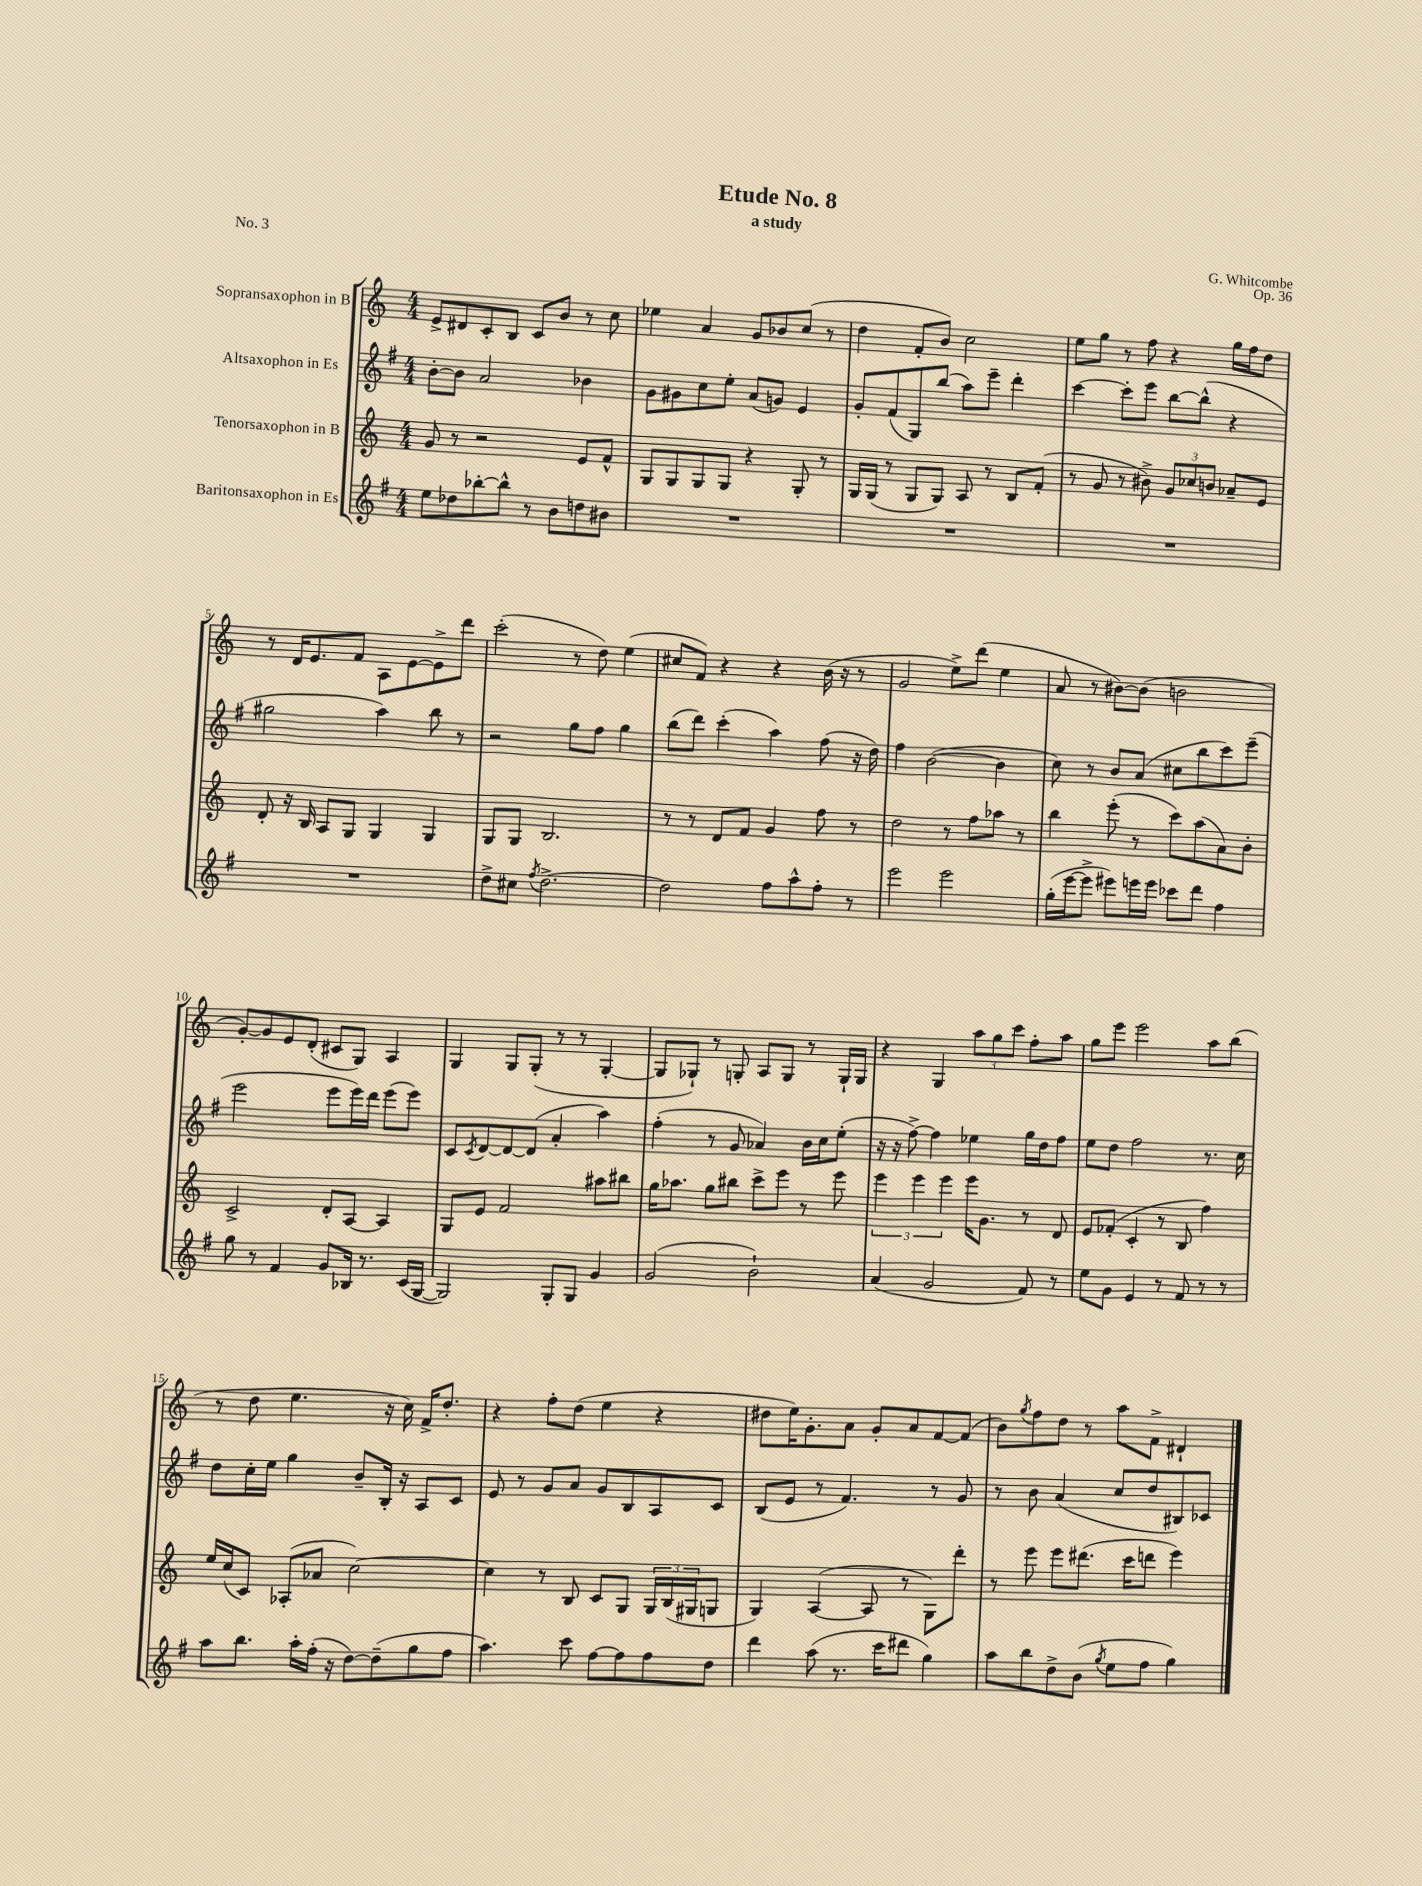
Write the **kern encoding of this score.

**kern	**kern	**kern	**kern
*staff4	*staff3	*staff2	*staff1
*clefG2	*clefG2	*clefG2	*clefG2
*k[f#]	*k[]	*k[f#]	*k[]
*M4/4	*M4/4	*M4/4	*M4/4
8ee\L	8g/	[8b'\L	8e^/L
8dd-\	8r	8b\]J	8d#/
[8bb-'\	2r	2a/	8c'/
8bb-^^\]J	.	.	8B/J
8r	.	.	8c/L
8b\L	.	.	8b/J
8dd\	8e/L	4b-\	8r
8b#\J	8f^^/J	.	8cc\
=	=	=	=
1r	8G/L	8g\L	4ee-\
.	8G/	8g#\	.
.	8G/	8cc\	4a/
.	8G/J	8ee'\J	.
.	4r	(8a/L	8g/L
.	.	8g/J)	8b-/
.	8G'/	4e/	(8cc/J
.	8r	.	8r
=	=	=	=
1r	16G/LL	8g'/L	4dd\
.	(16G/JJ	.	.
.	8r	(8f#/	.
.	8G/L	8G/)	8f'/L
.	8G/J)	(8bb/J	8b/J)
.	8A/	8aa\L)	2cc\
.	8r	8eee~\J	.
.	8B/L	4ddd'\	.
.	(8f'/J	.	.
=	=	=	=
1r	8r	[4ccc\	8ee\L
.	8g/	.	8gg\J
.	8r	8ccc'\]L	8r
.	8b#^\)	8eee\J	8ff\
.	12g/L	[8bb\L	4r
.	12cc-/	.	.
.	.	(8bb^^\]J	.
.	12b/J	.	.
.	8a-~/L	4r	16gg\LL
.	.	.	16ff\J
.	8e/J	.	8dd\J
=	=	=	=
1r	8d'/	2gg#\	8r
.	16r	.	16d/LK
.	16B/	.	8.e/
.	8A/L	.	.
.	8G/J	.	8f/J
.	4G/	4aa\)	8A\L
.	.	.	[8e\
.	4G/	8bb\	8e^\]
.	.	8r	8ddd\J
=	=	=	=
8dd^\L	8G/L	2r	(2ccc'\
8cc#\J	8G/J	.	.
8qff#/	.	.	.
[2.dd^\	2.B/	.	.
.	.	8gg\L	8r
.	.	8ff#\J	8dd\)
.	.	4gg\	(4ee\
=	=	=	=
2dd\]	8r	(8bb\L	8cc#/L
.	8r	8ddd\J)	8f/J)
.	8d/L	(4ccc'\	4r
.	8f/J	.	.
8ff#\L	4g/	4aa\)	4r
8aa^^\	.	.	.
8ff#'\J	8ff\	(8ff#\	(16b\
.	.	.	16r
8r	8r	16r	8r
.	.	16dd\)	.
=	=	=	=
2eee\	2dd\	4ff#\	2g/
.	.	([2b\	.
2eee\	8r	.	8ee^\L)
.	8ff\L	.	(8ddd\J
.	8aa-\J	4b\]	4ee\
.	8r	.	.
=	=	=	=
(16gg'\LL	4bb\	8cc\)	8a/
[16eee\J	.	.	.
8eee^\]J	.	8r	8r
8eee#\L)	(8eee'\	8b/L	[8b#\L)
16eee\L	8r	(8a/J	(8b#\]J
16eee\JJ	.	.	.
8ccc-\L	8ccc\L)	8cc#\L	2b\
8ddd\J	(8aa\	8bb\	.
4ff#\	8a\)	8ccc\)	.
.	8b'\J	(8eee~\J	.
=	=	=	=
8gg\	2c^/	2eee\	[8g'/L)
8r	.	.	8g/]
4f#/	.	.	8e/
.	.	.	(8d'/J
8g/L	8d'/L	8eee\L	8c#/L
16B-/Jk	[8A/J	16eee\L)	8G/J)
8.r	.	16ddd\JJ	.
.	4A/]	(8eee\L	4A/
(16c/LL	.	8eee\J)	.
[16G/JJ	.	.	.
=	=	=	=
2G/])	8G/L	8c/L	4G/
.	.	8qc/	.
.	8e/J	[8d/	.
.	2f/	8d/_	8G/L
.	.	(8d/]J	(8G'/J
8G'/L	.	4a'/	8r
8G/J	.	.	8r
4g/	8aa#\L	4aa\)	[4G'/
.	8bb#\J	.	.
=	=	=	=
(2g/	16gg\LK	(4ff#'\	8G/]L
.	8.aa-\J	.	.
.	.	.	8G-`/J)
.	8gg\L	8r	8r
.	8bb#\J	8g/	8G'/
2b`\)	8ccc^\L	4a-/)	8A/L
.	8eee\J	.	8G/J
.	8r	16b\LL	8r
.	.	16cc\J	.
.	8eee\	(8ee'\J	16G`/LL
.	.	.	16G/JJ
=	=	=	=
(4a/	6eee\	16r	4r
.	.	16r	.
.	.	[8ff#^\)	.
.	6eee\	.	.
2g/	.	4ff#\]	4G/
.	6eee\	.	.
.	16eee\LK	4ee-\	12aa\L
.	8.g\J	.	.
.	.	.	12gg\
.	.	.	12ccc\J
8f#/)	8r	16gg\LL	8ff'\L
.	.	16dd\J	.
8r	8d/	8ff#\J	8aa\J
=	=	=	=
8ee\L	8e/L	8ee\L	8gg\L
8g\J	(8f-'/J	8dd\J	8eee\J
4e/	4c'/	2ff#\	2eee\
8r	8r	.	.
8f#/	8B/	.	.
8r	4ff\)	8.r	8aa\L
8r	.	.	(8bb\J
.	.	16cc\	.
=	=	=	=
8aa\L	16ee/LL	8dd\L	8r
.	(16cc/J	.	.
8.bb\J	8c/J)	16cc'\L	8dd\
.	.	16ee\JJ	.
.	(8A-'/L	4gg\	4.ee\
16aa'\LL	.	.	.
(16ff#'\JJ	8a-/J	.	.
16r	.	.	.
[8dd\L)	[2cc\)	8b~/L	.
(8dd~\]	.	16B'/Jk	16r
.	.	16r	16cc\)
8gg\	.	8A/L	16f^/LK
.	.	.	8.dd'/J
8ff#\J	.	8c/J	.
=	=	=	=
4.aa\)	4cc\]	8e/	4r
.	.	8r	.
.	8r	8g/L	8ff'\L
8ccc\	8B/	8a/J	(8dd\J
[8ff#\L	8c/L	8g/L	4ee\
8ff#\]	8G/J	8B/	.
8ff#\	24G/LL	8A/	4r
.	(24B/	.	.
.	24G#/J	.	.
8dd\J	8G/J	8c/J	.
=	=	=	=
4ddd\	4G/)	(8B/L	8dd#\L
.	.	8e/J	16ee\K)
.	.	.	8.g'\
(8aa\	([4A/	8r	.
8.r	.	4.f#/)	8a\J
.	8A/]	.	8g'/L
16ccc\LK	.	.	.
8ddd#\J	8r	.	8a/
4gg\)	8G\L)	8r	[8f/
.	8ddd'\J	8g/	(8f/]J
=	=	=	=
8aa\L	8r	8r	8b\L)
.	.	.	8qgg/
8bb\	8eee\	8b\	8ff\
8dd^\	8eee\L	(4a/	8dd\J
(8b\J	(8.ddd#\J	.	8r
8qgg/	.	.	.
8ee\L	.	8cc/L	8aa\L
.	16ccc\LK	.	.
8ff#\J	8ddd\J	8dd/	8f^\J
4gg\)	4eee\)	8B#/)	4d#`/
.	.	8c-/J	.
==	==	==	==
*-	*-	*-	*-
